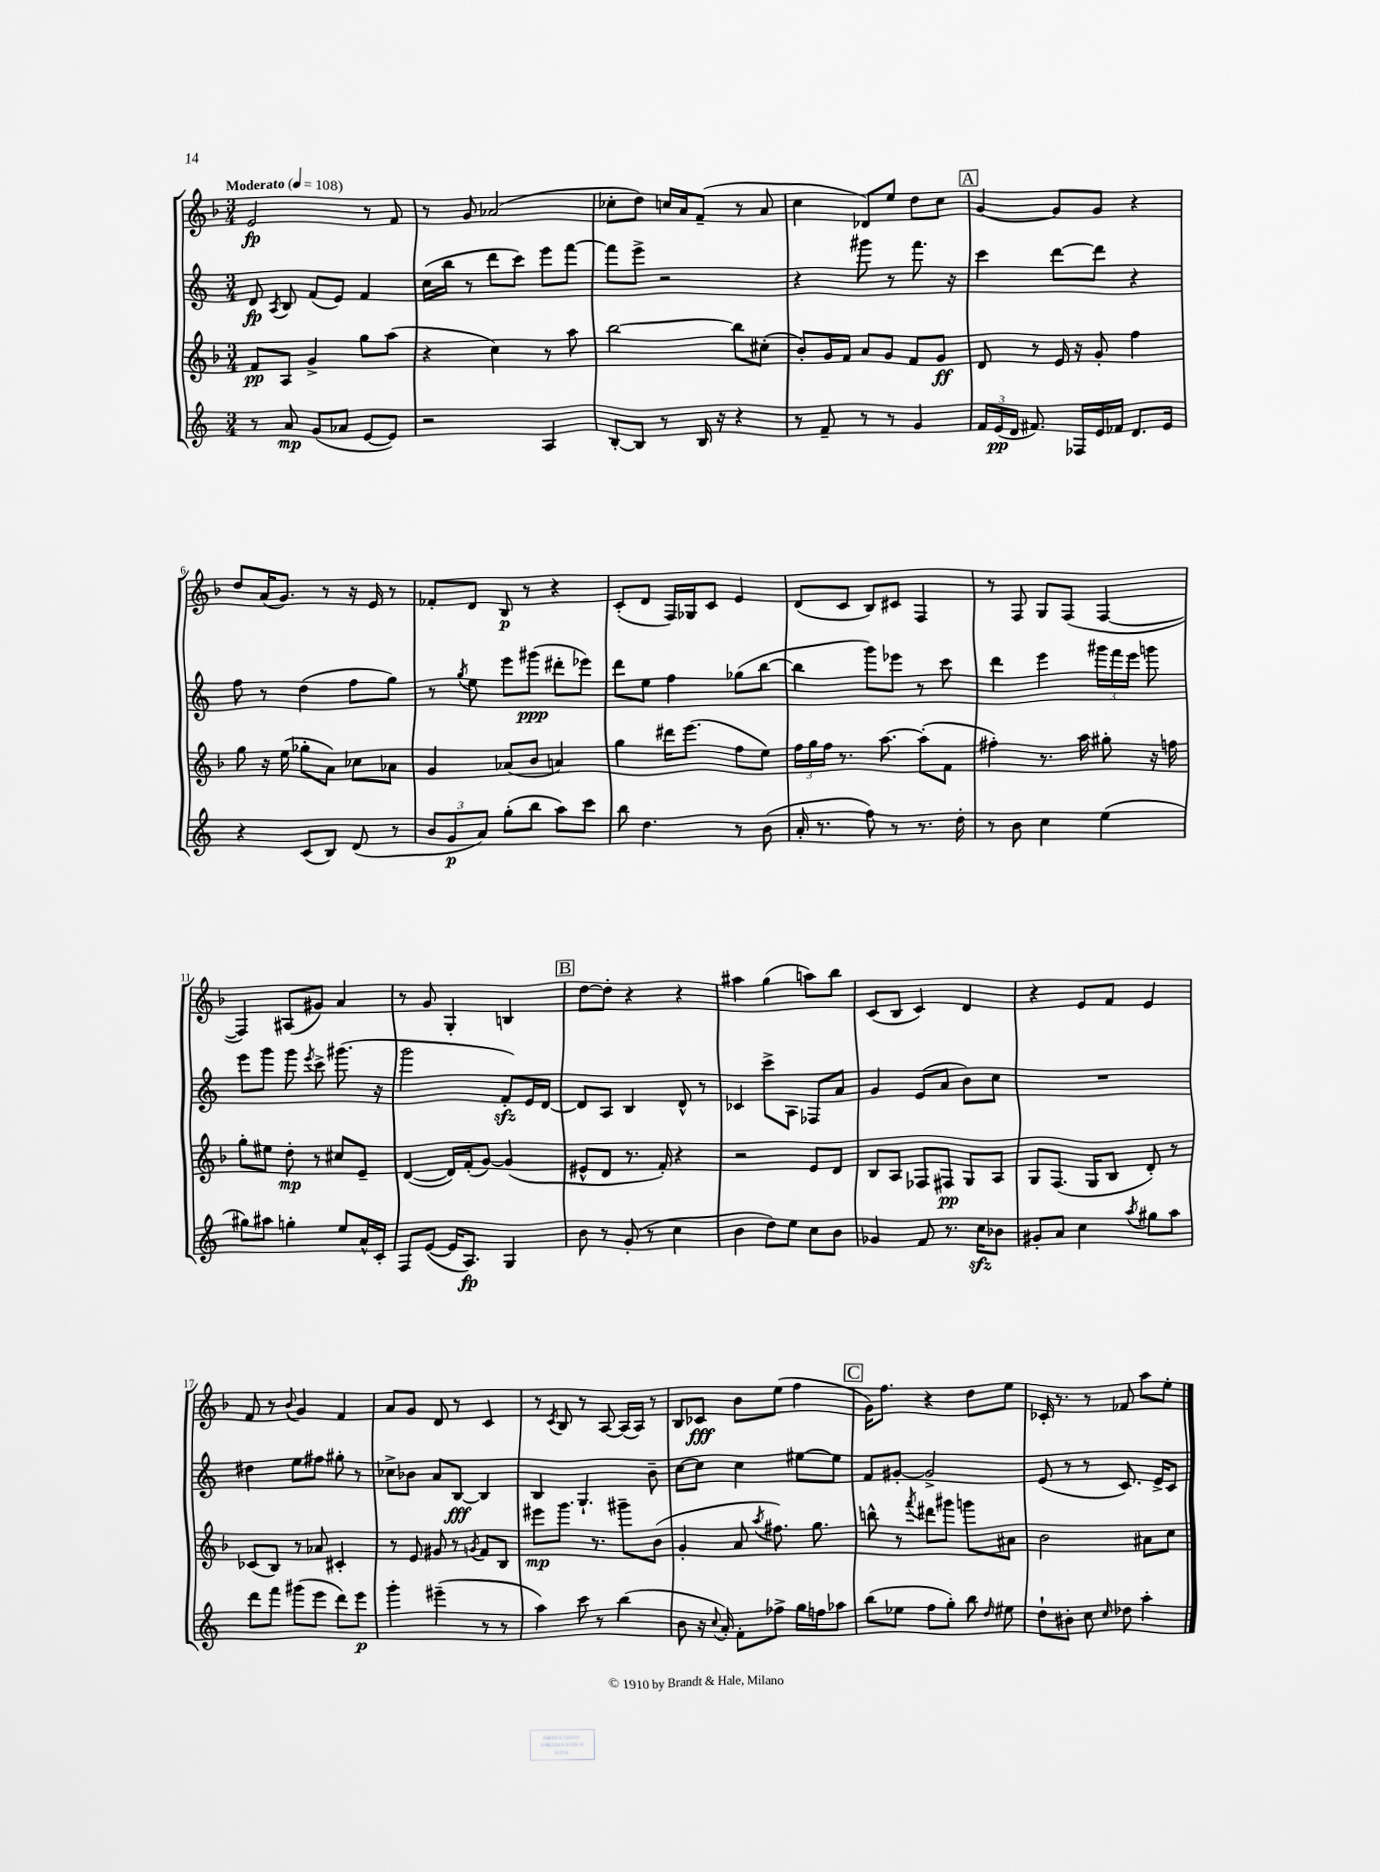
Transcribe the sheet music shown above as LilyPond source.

<<
\new StaffGroup <<
\new Staff = "s0" {
    \clef treble \key f \major \numericTimeSignature \time 3/4 \tempo "Moderato" 4 = 108
    \autoBeamOff e'2\fp r8 f'8 |
    r8 g'8 aes'2( |
    ces''8[-. d''8]) c''16[ a'16 f'8]--( r8 a'8 |
    c''4 des'8[) e''8] d''8[ c''8] |
    \mark \markup { \box "A" } g'4~ g'8[ g'8] r4 |
    d''8[ a'16( g'8.]) r8 r16 e'16 r8 |
    fes'8[-. d'8] bes8\p r8 r4 |
    c'8[-.( d'8] f16[) ges16 c'8] e'4 |
    d'8[( c'8] bes8[) cis'8] f4 |
    r8 f8 g8[ f8]( f4~ |
    f4) ais8[( gis'8]) a'4 |
    r8 g'8 g4-. b4 |
    \mark \markup { \box "B" } d''8[~ d''8]-. r4 r4 |
    ais''4 g''4( a''8[) bes''8] |
    c'8[( bes8] c'4) d'4 |
    r4 e'8[ f'8] e'4 |
    f'8 r8 \appoggiatura { bes'8 } g'4 f'4 |
    a'8[ g'8] d'8 r8 c'4 |
    r8 \acciaccatura { c'8 } bes8 r8 a8~ a16[( a16]) r8 |
    bes8[ ces'8]\fff bes'8[ e''8]( f''4 |
    \mark \markup { \box "C" } g'16[) f''8.] r4 d''8[ e''8] |
    ces'16-. r8. r8 fes'8 a''8[ e''8]-. \bar "|." |
}
\new Staff = "s1" {
    \clef treble \key c \major \numericTimeSignature \time 3/4
    \autoBeamOff d'8\fp \acciaccatura { a8 } b8 f'8[( e'8]) f'4 |
    c''16[( b''16] r8 d'''8[ c'''8]) e'''8[ f'''8]~ |
    f'''8[ e'''8]-> r2 |
    r4 gis'''8 r8 f'''8. r16 |
    \mark \markup { \box "A" } c'''4 d'''8[~ d'''8] r4 |
    f''8 r8 d''4( f''8[ g''8]) |
    r8 \acciaccatura { g''8 } e''8 e'''8[ gis'''8]\ppp( dis'''8[-. ees'''8]) |
    d'''8[ e''8] f''4 ges''8[( b''8]~ |
    b''4 g'''8[) ees'''8] r8 c'''8 |
    d'''4 e'''4 \tuplet 3/2 { gis'''16[ f'''16 e'''16] } g'''8 |
    e'''8[ g'''8] g'''8 \acciaccatura { e'''8 } c'''8-> gis'''8.( r16 |
    g'''2 f'8[-.\sfz) e'16 d'16]~ |
    \mark \markup { \box "B" } d'8[ a8] b4 d'8-^ r8 |
    ces'4 c'''8[-> a8] fes8[ a'8] |
    g'4 e'8[( a'8] b'8[) c''8] |
    R2. |
    dis''4 e''8[ fis''8] gis''8-. r8 |
    ces''8[-> bes'8] a'8[ b8]~\fff b4 |
    b4 g4.-! b'8-- |
    c''8[~ c''8] c''4 eis''8[~ eis''8] |
    \mark \markup { \box "C" } f'8[ gis'8]~-. gis'2-> |
    e'8( r8 r8 c'8.) e'16[-> c'8] \bar "|." |
}
\new Staff = "s2" {
    \clef treble \key f \major \numericTimeSignature \time 3/4
    \autoBeamOff f'8[\pp a8] g'4-> g''8[ a''8]( |
    r4 c''4) r8 a''8 |
    bes''2~ bes''8[ cis''8]-.( |
    bes'8[-.) g'16 f'16] a'8[ g'8] f'8[ g'8]\ff |
    \mark \markup { \box "A" } d'8 r8 e'16 r16 g'8-. f''4 |
    g''8 r16 e''16( ges''8[-. a'8]) ces''8[ aes'8] |
    g'4 aes'8[( bes'8] a'4) |
    g''4 dis'''16[ e'''8.]( f''8[ e''8]) |
    \tuplet 3/2 { f''16[ g''16 f''16] } r8. a''8.~ a''8[-.( f'8] |
    fis''4-.) r8. a''16 gis''8-. r16 f''16 |
    g''8[-. eis''8] d''8-.\mp r8 cis''8[ e'8]-- |
    d'4~( d'16[) f'16-.( g'8]~) g'4( |
    \mark \markup { \box "B" } eis'8[-^ d'8] r8. f'16-.) r4 |
    r2 e'8[ d'8] |
    bes8[ a8] fes8[ fis8]\pp g8[ a8] |
    g8[ f8.]( g16[ bes8] d'8-.) r8 |
    ces'8[( bes8]) r8 aes'8 cis'4-. |
    r8 e'8 gis'8 r8 \acciaccatura { g'8 } f'8[ bes8] |
    eis'''8[\mp g'''8.] r8. gis'''8[-- bes'8]( |
    g'4-. a'8 \acciaccatura { a''8 } fis''8.) g''8. |
    \mark \markup { \box "C" } b''8-^ r8 \acciaccatura { f'''8 } dis'''8[ gis'''8] g'''8[ ais'8] |
    bes'2 ais'8[ c''8] \bar "|." |
}
\new Staff = "s3" {
    \clef treble \key c \major \numericTimeSignature \time 3/4
    \autoBeamOff r8 a'8\mp g'8[( aes'8] e'8[~ e'8]) |
    r2 a4 |
    b8[~-. b8] r8 b16 r16 r4 |
    r8 f'8-- r8 r8 g'4 |
    \mark \markup { \box "A" } \tuplet 3/2 { f'16[ e'16\pp( d'16] } fis'8.) fes16[ e'16 fes'16] d'8.[ e'16] |
    r4 c'8[( b8]) d'8( r8 |
    \tuplet 3/2 { b'8[ g'8\p a'8]) } g''8[-.( b''8] a''8[) c'''8] |
    b''8 d''4. r8 b'8( |
    a'16-. r8. f''8) r8 r8. d''16-. |
    r8 b'8 c''4 e''4( |
    gis''8[) ais''8] g''4-. e''8[ a'16-^ c'16]-. |
    f8[ e'8]~( e'16[ a8.]\fp) g4 |
    \mark \markup { \box "B" } b'8 r8 g'8-.( r8 c''4 |
    b'4 d''8[) e''8] c''8[ b'8] |
    ges'4 f'8 r8. c''16[\sfz bes'8] |
    gis'8[-. a'8] c''4 \acciaccatura { a''8 } gis''8[ a''8] |
    d'''8[ f'''8] gis'''8[( e'''8] d'''8[) e'''8]\p |
    g'''4-. eis'''4--( r8 r8 |
    a''4) c'''8 r8 b''4( |
    b'8 r16 \appoggiatura { c''8 } a'16-.) f'8[-. fes''8]-> g''16[ f''16 aes''8] |
    \mark \markup { \box "C" } b''8[( ees''8] f''8[ g''8]-.) b''8 \grace { d''16 } eis''8 |
    d''8[-! bis'8]-. c''8 \grace { c''16 } des''8 a''4-. \bar "|." |
}
>>
>>
